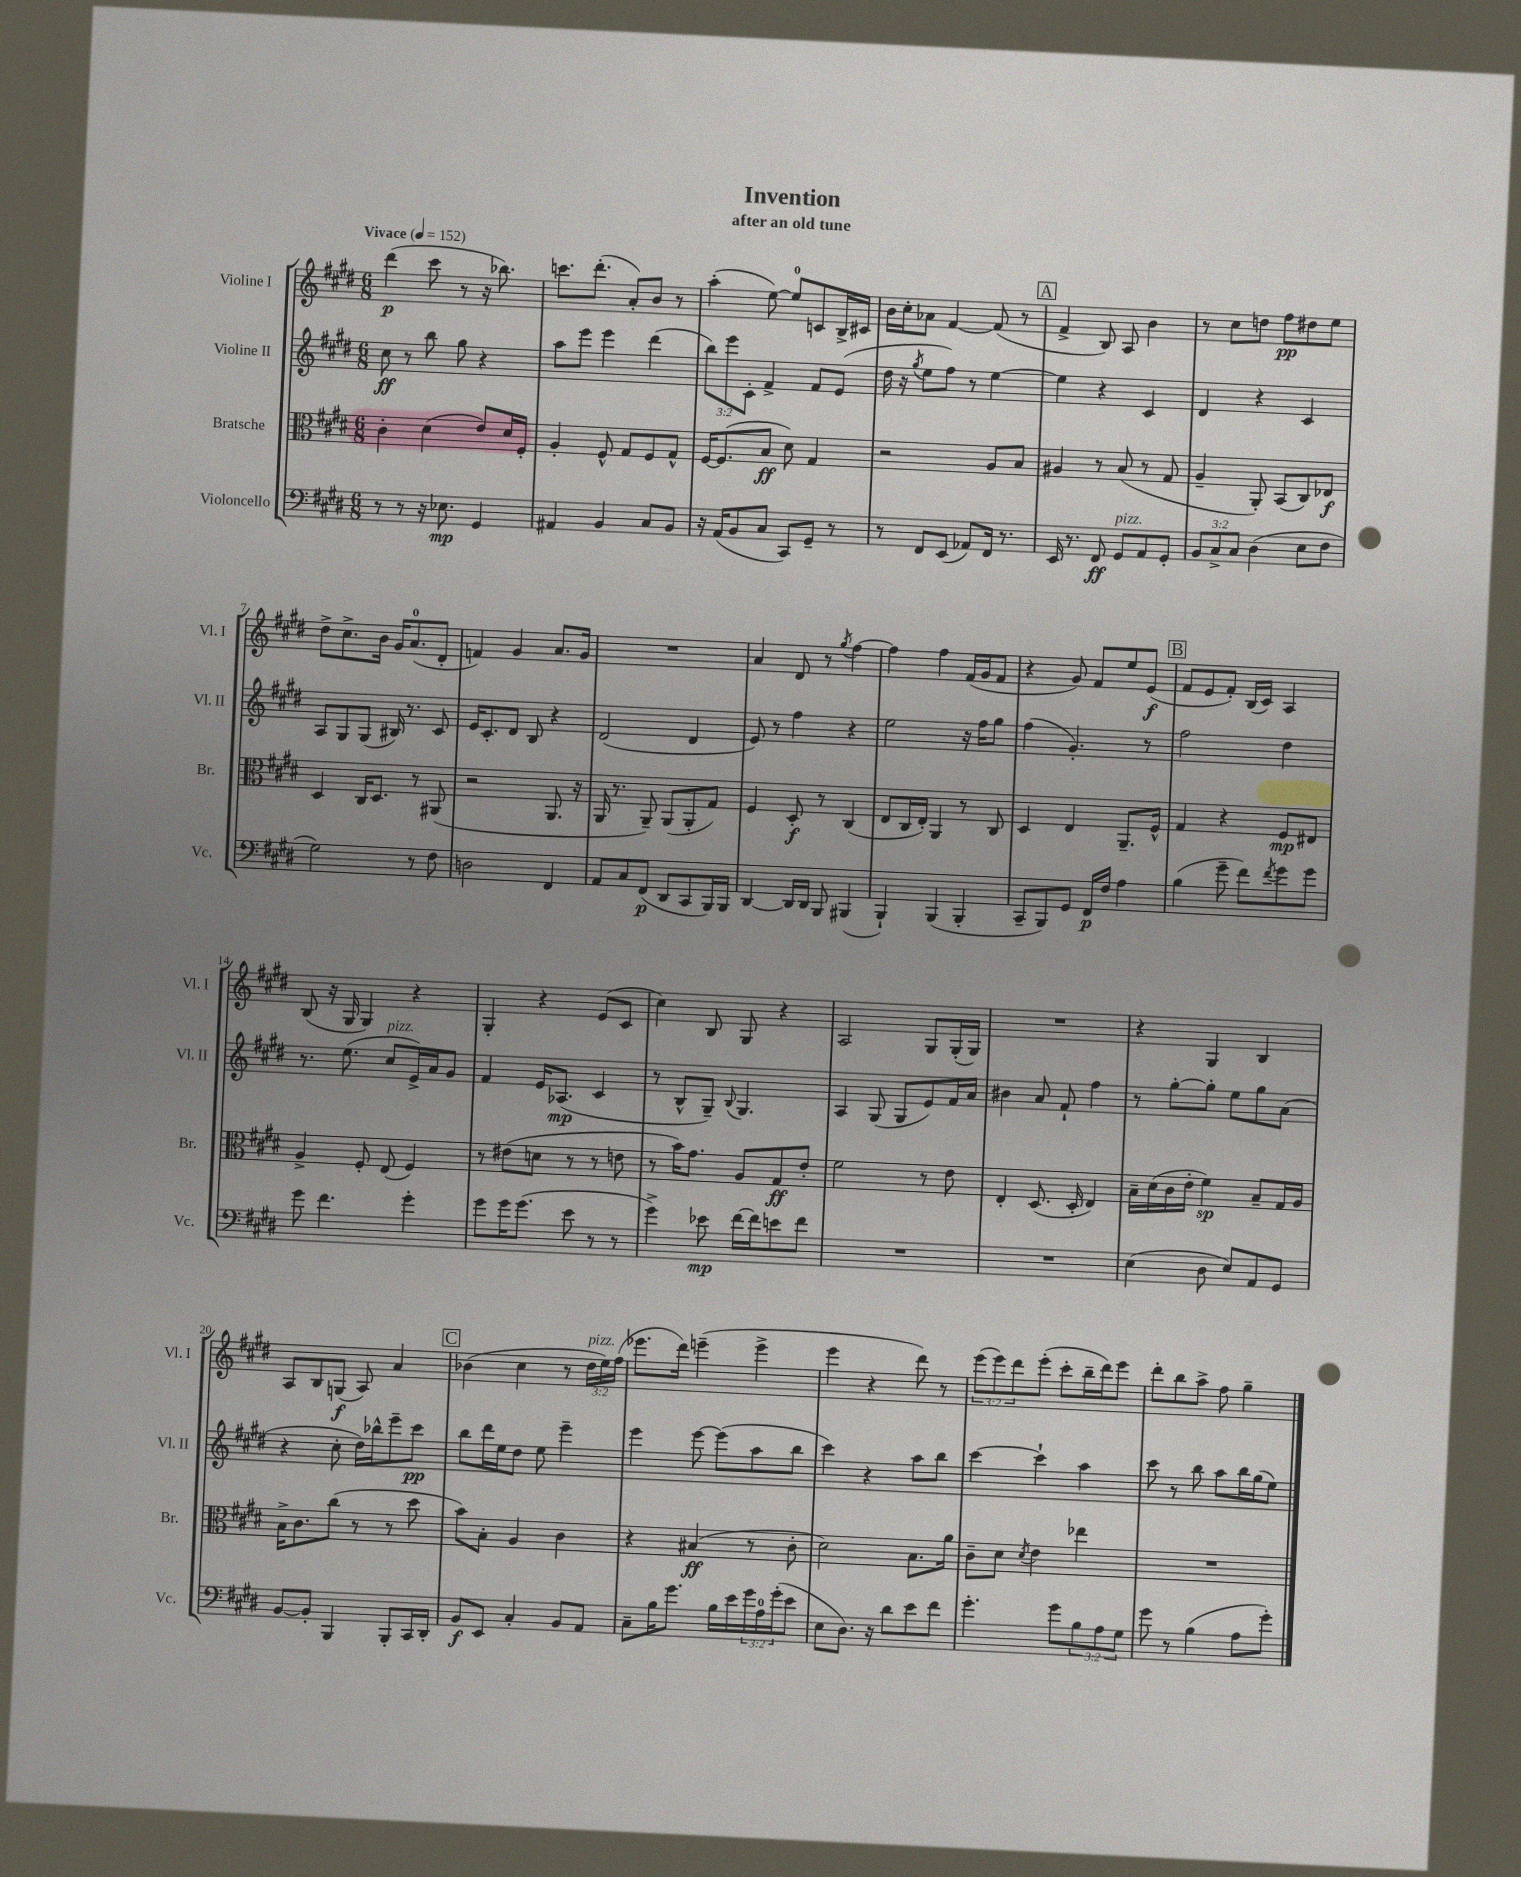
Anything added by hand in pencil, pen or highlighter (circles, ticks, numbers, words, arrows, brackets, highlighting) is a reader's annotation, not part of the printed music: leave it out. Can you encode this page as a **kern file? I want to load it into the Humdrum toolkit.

**kern	**dynam	**kern	**dynam	**kern	**dynam	**kern	**dynam
*part4	*part4	*part3	*part3	*part2	*part2	*part1	*part1
*staff4	*staff4	*staff3	*staff3	*staff2	*staff2	*staff1	*staff1
*I"Violoncello	*	*I"Bratsche	*	*I"Violine II	*	*I"Violine I	*
*I'Vc.	*	*I'Br.	*	*I'Vl. II	*	*I'Vl. I	*
*clefF4	*	*clefC3	*	*clefG2	*	*clefG2	*
*k[f#c#g#d#]	*	*k[f#c#g#d#]	*	*k[f#c#g#d#]	*	*k[f#c#g#d#]	*
*M6/8	*	*M6/8	*	*M6/8	*	*M6/8	*
*MM152	*	*MM152	*	*MM152	*	*MM152	*
=1	=1	=1	=1	=1	=1	=1	=1
!	!	!	!	!	!	!LO:TX:a:B:t=Vivace	!
8r	.	4c#'\	.	8cc#\	ff	(4ddd#\	p
8r	.	.	.	8r	.	.	.
16r	.	(4d#\	.	8bb\	.	8ccc#\	.
8.E-X\	mp	.	.	.	.	.	.
.	.	.	.	8gg#\	.	8r	.
4GG#/	.	8e/L)	.	4r	.	16r	.
.	.	.	.	.	.	8.bb-X\)	.
.	.	16d#/L	.	.	.	.	.
.	.	16F#'/JJ	.	.	.	.	.
=2	=2	=2	=2	=2	=2	=2	=2
4AA#X/	.	4A'/	.	8aa\L	.	8.cccn\L	.
.	.	.	.	8eee\J	.	.	.
.	.	.	.	.	.	(8.ddd#'\J	.
4BB/	.	8F#^^/	.	4eee\	.	.	.
.	.	8G#/L	.	.	.	8a'/L)	.
8C#/L	.	8F#/	.	(4ddd#\	.	8b/J	.
8BB/J	.	8G#^^/J	.	.	.	8r	.
=3	=3	=3	=3	=3	=3	=3	=3
16r	.	[16F#/KL	.	12bb\L)	.	(4aa'\	.
(16AA/KL	.	(8.F#/]	.	.	.	.	.
.	.	.	.	12eee\	.	.	.
8BB/	.	.	.	.	.	.	.
.	.	.	.	12c#'\J	.	.	.
8C#/J	.	8B/J	ff	4f#^/	.	[8ee\)	.
8CC#/L)	.	8d#\)	.	.	.	8ee/L]	.
8GG#~/J	.	4G#/	.	8f#/L	.	8cn/	.
8r	.	.	.	(8e/J	.	16B^/L	.
.	.	.	.	.	.	16c#X/JJ	.
=4	=4	=4	=4	=4	=4	=4	=4
8r	.	2r	.	16dd#\	.	16b\LL	.
.	.	.	.	16r	.	16cc#'\J	.
.	.	.	.	8qgg#/	.	.	.
8FF#/L	.	.	.	8ee\L	.	8a-X\J	.
(8EE/J	.	.	.	8ff#\J)	.	[4f#/	.
8AA-X/L)	.	.	.	8r	.	.	.
16FF#/Jk	.	8A/L	.	[4ee\	.	(8f#/]	.
8.r	.	.	.	.	.	.	.
.	.	8B/J	.	.	.	8r	.
!!LO:REH:place=s1:t=A
=5	=5	=5	=5	=5	=5	=5	=5
16EE/	.	4A#X/	.	4ee\]	.	4f#^/	.
8.r	.	.	.	.	.	.	.
8FF#/	ff	8r	.	4r	.	8B/)	.
!LO:TX:a:i:t=pizz.	!	!	!	!	!	!	!
8GG#/L	.	(8B/	.	.	.	8A/	.
8AA/	.	8r	.	4c#/	.	4b\	.
8GG#'/J	.	8G#/	.	.	.	.	.
=6	=6	=6	=6	=6	=6	=6	=6
12BB/L	.	4A~/	.	4d#/	.	8r	.
12C#^/	.	.	.	.	.	.	.
.	.	.	.	.	.	8cc#\L	.
12C#/J	.	.	.	.	.	.	.
(4D#\	.	8AA'/)	.	4r	.	8ddn\J	.
.	.	(8BB/L	.	.	.	8ff#\L	pp
8E\L	.	8C#/)	.	4c#/	.	8dd#X\	.
8F#\J	.	8E-X/J	f	.	.	8ee\J	.
!!LO:LB:g=z
=7	=7	=7	=7	=7	=7	=7	=7
2G#\)	.	4D#/	.	8A/L	.	8dd#^\L	.
.	.	.	.	8G#/	.	8.cc#^\	.
.	.	16C#/KL	.	(8G#/J	.	.	.
.	.	8.D#/J	.	.	.	16b\Jk	.
.	.	.	.	16B#X/)	.	16g#/KL	.
.	.	.	.	8.r	.	(8.a/	.
8r	.	8r	.	.	.	.	.
8F#\	.	(8AA#X/	.	8c#/	.	8d#'/J	.
=8	=8	=8	=8	=8	=8	=8	=8
2Dn\	.	2r	.	16e/KL	.	4fn/)	.
.	.	.	.	8.c#'/	.	.	.
.	.	.	.	8d#/J	.	4g#/	.
.	.	.	.	8B/	.	.	.
4FF#/	.	8.AA/	.	4r	.	8.a/L	.
.	.	16r	.	.	.	16g#/Jk	.
=9	=9	=9	=9	=9	=9	=9	=9
8AA/L	.	16AA/	.	(2d#/	.	2.r	.
.	.	8.r	.	.	.	.	.
8C#/	.	.	.	.	.	.	.
(8FF#/J	p	8AA~/)	.	.	.	.	.
8DD#/L	.	(8AA/L	.	.	.	.	.
8CC#/	.	8AA'/	.	4d#/	.	.	.
16BBB/L)	.	8G#/J)	.	.	.	.	.
16BBB/JJ	.	.	.	.	.	.	.
=10	=10	=10	=10	=10	=10	=10	=10
[4DD#/	.	4F#/	.	8e/)	.	4a/	.
.	.	.	.	8r	.	.	.
16DD#/LL]	.	8D#'/	f	4ff#\	.	8d#/	.
16DD#/JJ	.	.	.	.	.	.	.
8BBB/	.	8r	.	.	.	8r	.
.	.	.	.	.	.	8qgg#/	.
(4BBB#X/	.	(4C#/	.	4r	.	[4ff#\	.
=11	=11	=11	=11	=11	=11	=11	=11
4BBB`/)	.	8E/L	.	2ee\	.	4ff#\]	.
.	.	16C#/L	.	.	.	.	.
.	.	16E'/JJ)	.	.	.	.	.
(4BBB/	.	4AA/	.	.	.	4ff#\	.
4BBB'/	.	8r	.	16r	.	(16f#/LL	.
.	.	.	.	16ff#\KL	.	16g#/J	.
.	.	8C#/	.	8gg#\J	.	8f#/J	.
=12	=12	=12	=12	=12	=12	=12	=12
8CC#~/L	.	4D#/	.	(4ff#\	.	4r	.
8BBB/)	.	.	.	.	.	.	.
8GG#/J	.	4E/	.	4.g#'/)	.	8g#/)	.
16FF#/LL	p	.	.	.	.	8f#/L	.
16F#/JJ	.	.	.	.	.	.	.
4A\	.	8.AA~/L	.	.	.	8ee/	.
.	.	.	.	8r	.	(8e/J	f
.	.	16F#^^/Jk	.	.	.	.	.
!!LO:REH:place=s1:t=B
=13	=13	=13	=13	=13	=13	=13	=13
(4B\	.	4G#/	.	2ff#\	.	8f#/L	.
.	.	.	.	.	.	8e/	.
8g#~\	.	4r	.	.	.	8f#'/J)	.
8f#\L)	.	.	.	.	.	(16B/LL	.
.	.	.	.	.	.	16c#/JJ)	.
8qf#/	.	.	.	.	.	.	.
8g#\	.	8F#/L	mp	4dd#\	.	4A/	.
8g#\J	.	8E#X/J	.	.	.	.	.
!!LO:LB:g=z
=14	=14	=14	=14	=14	=14	=14	=14
8g#\	.	4A^/	.	8.r	.	(8B/	.
4.f#\	.	.	.	.	.	16r	.
.	.	.	.	(8.ee\	.	16G#/	.
.	.	8F#'/	.	.	.	4G#/)	.
!	!	!	!	!LO:TX:a:i:t=pizz.	!	!	!
.	.	(8E/	.	8cc#/L	.	.	.
4g#'\	.	4F#/)	.	16e^/L)	.	4r	.
.	.	.	.	16a/J	.	.	.
.	.	.	.	8g#/J	.	.	.
=15	=15	=15	=15	=15	=15	=15	=15
8g#\L	.	8r	.	4f#/	.	4G#'/	.
16g#\K	.	(8e#X\L	.	.	.	.	.
(8.g#\J	.	.	.	.	.	.	.
.	.	8dn\J	.	16e/KL	.	4r	.
.	.	.	.	(8.A-X/J	mp	.	.
8e\	.	8r	.	.	.	.	.
8r	.	8r	.	4c#/	.	(8e/L	.
8r	.	8en\	.	.	.	8c#/J	.
=16	=16	=16	=16	=16	=16	=16	=16
4g#^\)	.	8r	.	8r	.	4cc#\)	.
.	.	16b\KL)	.	8B^^/L	.	.	.
.	.	8.g#\J	.	.	.	.	.
8e-X\	mp	.	.	8G#~/J)	.	8B/	.
.	.	.	.	8qqB/	.	.	.
[16f#\LL	.	8A/L	.	4.G#/	.	8G#/	.
16f#\J]	.	.	.	.	.	.	.
8en\	.	8G#/	ff	.	.	4r	.
8f#\J	.	8e'/J	.	.	.	.	.
=17	=17	=17	=17	=17	=17	=17	=17
2.r	.	2f#\	.	4A/	.	2A/	.
.	.	.	.	(8G#/	.	.	.
.	.	.	.	8G#/L	.	.	.
.	.	8r	.	8e/)	.	8G#/L	.
.	.	8e\	.	16f#/L	.	(16G#'/L	.
.	.	.	.	16a/JJ	.	16G#/JJ)	.
=18	=18	=18	=18	=18	=18	=18	=18
2.r	.	4E'/	.	4b#X\	.	2.r	.
.	.	(8.D#/	.	8a/	.	.	.
.	.	.	.	8f#`/	.	.	.
.	.	16D#'/	.	.	.	.	.
.	.	4E/)	.	4ff#\	.	.	.
=19	=19	=19	=19	=19	=19	=19	=19
(4E\	.	16B~\LL	.	8r	.	4r	.
.	.	(16d#\	.	.	.	.	.
.	.	16c#\	.	[8gg#'\L	.	.	.
.	.	16e'\JJ	.	.	.	.	.
8D#\	.	4f#\)	sp	8gg#'\J]	.	4G#/	.
8E/L)	.	.	.	8ee\L	.	.	.
8AA/	.	8B~/L	.	8gg#\	.	4B/	.
8GG#/J	.	16G#/L	.	(8a\J	.	.	.
.	.	16A/JJ	.	.	.	.	.
!!LO:LB:g=z
=20	=20	=20	=20	=20	=20	=20	=20
[8BB/L	.	16B^\KL	.	4r	.	8A/L	.
.	.	8.c#\	.	.	.	.	.
8BB'/J]	.	.	.	.	.	8B/	.
4BBB/	.	(8cc#\J	.	8cc#'\	.	(8Gn/J	f
.	.	8r	.	16dd#\LL)	.	8A/)	.
.	.	.	.	16bb-X^^\J	.	.	.
8BBB'/L	.	8r	.	8eee~\	.	4a/	.
16CC#/L	.	8dd#\	.	8ccc#\J	pp	.	.
16DD#'/JJ	.	.	.	.	.	.	.
!!LO:REH:place=s1:t=C
=21	=21	=21	=21	=21	=21	=21	=21
8BB/L	f	8b\L)	.	8bb\L	.	(4b-X\	.
8EE/J	.	8B'\J	.	16ddd#\L	.	.	.
.	.	.	.	16ee\J	.	.	.
4C#'/	.	4A/	.	8dd#\J	.	4cc#\	.
.	.	.	.	8ee\	.	.	.
8BB/L	.	4c#\	.	4eee~\	.	8r	.
!	!	!	!	!	!	!LO:TX:a:i:t=pizz.	!
8AA/J	.	.	.	.	.	24dd#\LL	.
.	.	.	.	.	.	24ee\)	.
.	.	.	.	.	.	(24ff#\JJ	.
=22	=22	=22	=22	=22	=22	=22	=22
8C#~\L	.	4r	.	4eee\	.	8.eee-X\L	.
16B\K	.	.	.	.	.	.	.
8.g#\J	.	.	.	.	.	16ddd#\Jk)	.
.	.	(4B#X/	ff	[8eee\	.	(4eeen~\	.
16B\LL	.	.	.	(8eee\L]	.	.	.
16e\	.	.	.	.	.	.	.
24g#\	.	8r	.	8aa\	.	4eee^\	.
24A\	.	.	.	.	.	.	.
(24g#'\J	.	.	.	.	.	.	.
8e\J	.	8c#'\	.	8bb\J	.	.	.
=23	=23	=23	=23	=23	=23	=23	=23
8E\L	.	2d#\)	.	4ccc#\)	.	4eee\	.
8.D#\J)	.	.	.	.	.	.	.
.	.	.	.	4r	.	4r	.
16r	.	.	.	.	.	.	.
8d#\L	.	.	.	.	.	.	.
8e\	.	8.B\L	.	8aa\L	.	8ddd#\)	.
8f#\J	.	.	.	8bb\J	.	8r	.
.	.	16a\Jk	.	.	.	.	.
=24	=24	=24	=24	=24	=24	=24	=24
4.g#'\	.	8c#~\L	.	[4ccc#\	.	(12eee\L	.
.	.	.	.	.	.	12eee\)	.
.	.	8d#\J	.	.	.	.	.
.	.	.	.	.	.	12ddd#\	.
.	.	8qd#/	.	.	.	.	.
.	.	4e\	.	4ccc#`\]	.	(8eee'\J	.
8g#\L	.	.	.	.	.	8ccc#'\L	.
12B\	.	4ee-X\	.	4aa\	.	16bb~\L	.
.	.	.	.	.	.	16ddd#\J)	.
12A\	.	.	.	.	.	.	.
.	.	.	.	.	.	8eee\J	.
12G#\J	.	.	.	.	.	.	.
=25	=25	=25	=25	=25	=25	=25	=25
8g#\	.	2.r	.	8ccc#\	.	8ddd#'\L	.
8r	.	.	.	8r	.	8bb\	.
(4B\	.	.	.	8bb\	.	8aa^\J	.
.	.	.	.	8aa\L	.	8ff#\	.
8A\L	.	.	.	16bb\L	.	4gg#~\	.
.	.	.	.	(16gg#\J	.	.	.
8g#'\J)	.	.	.	8ee\J)	.	.	.
==	==	==	==	==	==	==	==
*-	*-	*-	*-	*-	*-	*-	*-
